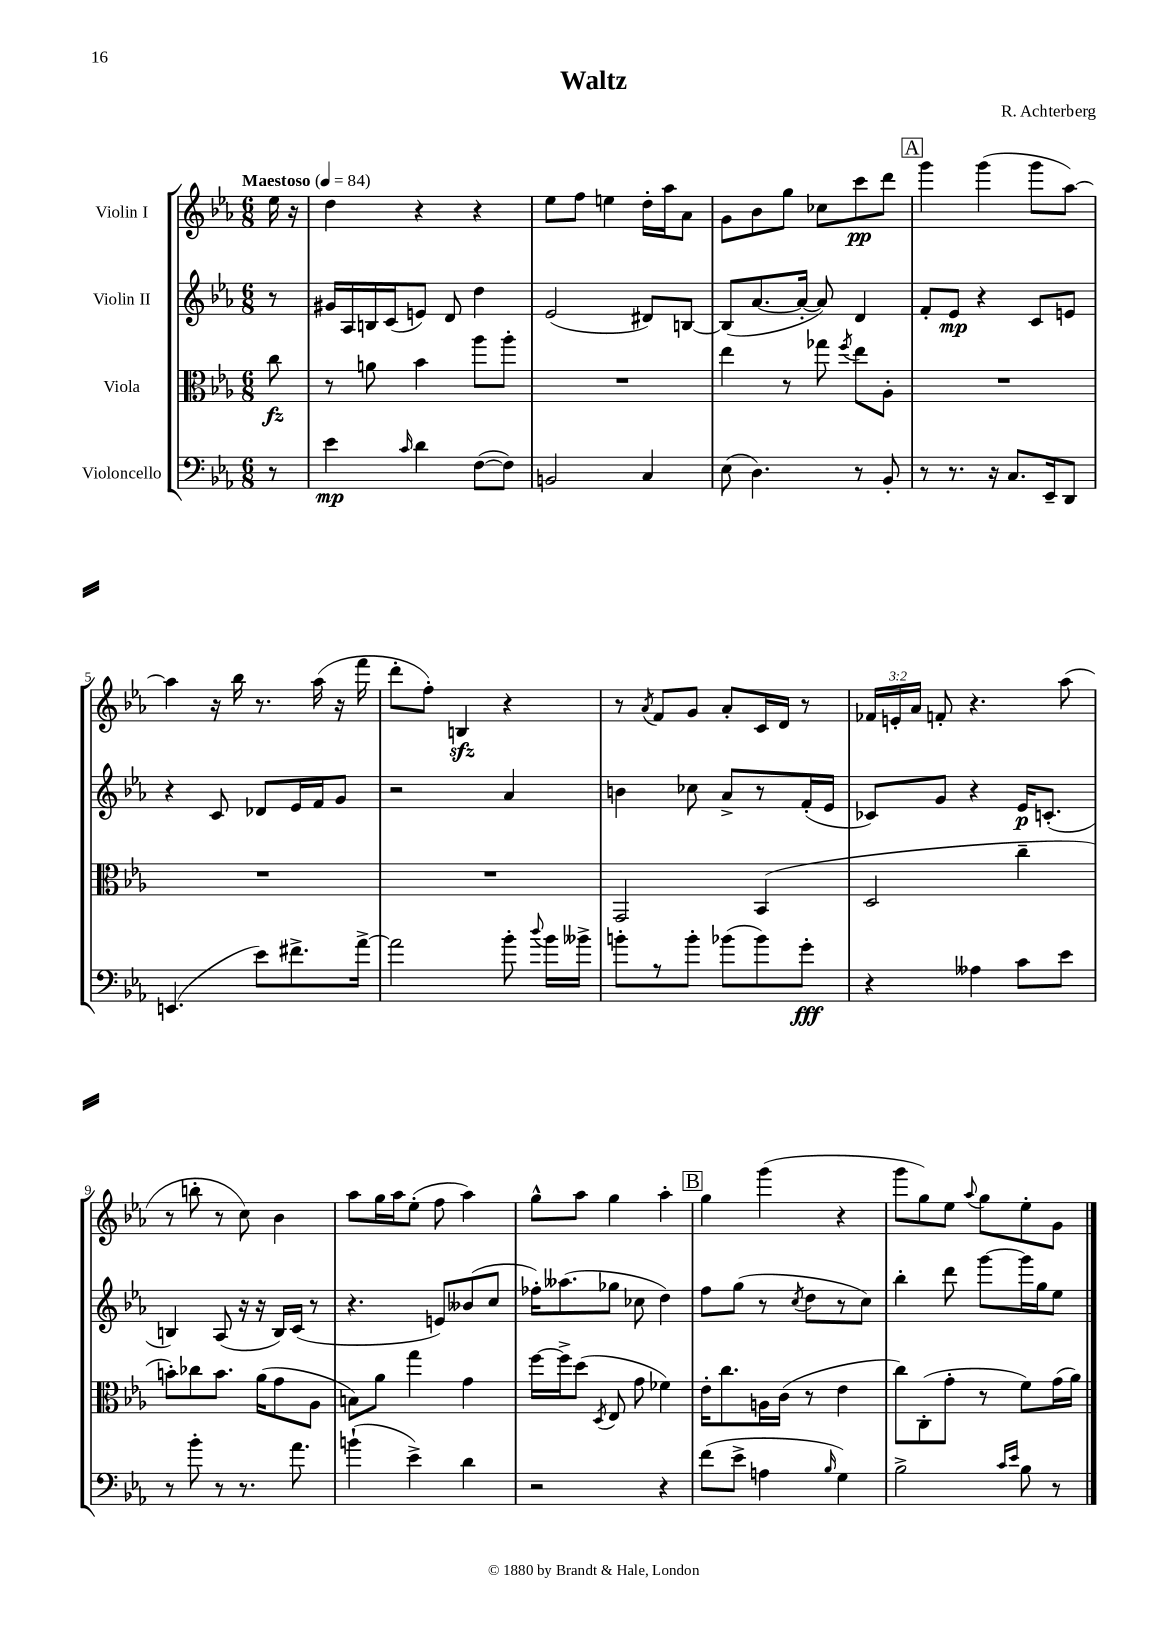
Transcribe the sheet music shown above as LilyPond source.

\header { title = "Waltz" composer = "R. Achterberg" }
<<
\new StaffGroup <<
\new Staff = "s0" \with { instrumentName = "Violin I" } {
    \clef treble \key ees \major \numericTimeSignature \time 6/8 \override Staff.TupletNumber.text = #tuplet-number::calc-fraction-text \partial 8 \tempo "Maestoso" 4 = 84
    \autoBeamOff ees''16 r16 |
    d''4 r4 r4 |
    ees''8[ f''8] e''4 d''16[-. aes''16 aes'8] |
    g'8[ bes'8 g''8] ces''8[ c'''8\pp d'''8] |
    \mark \markup { \box "A" } g'''4 g'''4( g'''8[ aes''8]~) |
    aes''4 r16 bes''16 r8. aes''16( r16 f'''16 |
    d'''8[-. f''8]-.) b4\sfz r4 |
    r8 \acciaccatura { aes'8 } f'8[ g'8] aes'8[-. c'16 d'16] r8 |
    \tuplet 3/2 { fes'16[ e'16-. aes'16] } f'8-. r4. aes''8( |
    r8 b''8-. r8 c''8) bes'4 |
    aes''8[ g''16 aes''16 ees''8]-.( f''8 aes''4) |
    g''8[-^ aes''8] g''4 aes''4-. |
    \mark \markup { \box "B" } g''4 g'''4( r4 |
    g'''8[ g''8) ees''8] \appoggiatura { aes''8 } g''8[ ees''8-. g'8] \bar "|." |
}
\new Staff = "s1" \with { instrumentName = "Violin II" } {
    \clef treble \key ees \major \numericTimeSignature \time 6/8 \partial 8
    \autoBeamOff r8 |
    gis'16[ aes16 b16 c'16( e'8]) d'8 d''4 |
    ees'2( dis'8[) b8]~ |
    b8[( aes'8.~ aes'16]~-. aes'8) d'4 |
    \mark \markup { \box "A" } f'8[-. ees'8]\mp r4 c'8[ e'8] |
    r4 c'8 des'8[ ees'16 f'16 g'8] |
    r2 aes'4 |
    b'4 ces''8 aes'8[-> r8 f'16-.( ees'16] |
    ces'8[) g'8] r4 ees'16[\p c'8.]-.( |
    b4) aes8( r16 r16 b16[) c'16]( r8 |
    r4. e'8[) beses'8( c''8] |
    fes''16[-.) aeses''8.( ges''8] ces''8 d''4) |
    \mark \markup { \box "B" } f''8[ g''8]( r8 \acciaccatura { c''8 } d''8[ r8 c''8]) |
    bes''4-. d'''8 g'''8[~ g'''16 g''16 ees''8] \bar "|." |
}
\new Staff = "s2" \with { instrumentName = "Viola" } {
    \clef alto \key ees \major \numericTimeSignature \time 6/8 \partial 8
    \autoBeamOff c''8\fz |
    r8 a'8 bes'4 aes''8[ aes''8]-. |
    R2. |
    ees''4 r8 ges''8 \acciaccatura { f''8 } ees''8[ aes8]-. |
    \mark \markup { \box "A" } R2. |
    R2. |
    R2. |
    g,2 bes,4( |
    d2 c''4-- |
    b'8[-.) ces''8 b'8.] aes'16[( g'8 aes8] |
    b8[) aes'8] g''4 g'4 |
    f''16[~ f''16-> d''8]( \acciaccatura { d8 } ees8 g'8 fes'4) |
    \mark \markup { \box "B" } ees'16[-. c''8. a16 c'16]( r8 ees'4 |
    c''8[) c8-.( g'8]-. r8 f'8[) g'16( aes'16]) \bar "|." |
}
\new Staff = "s3" \with { instrumentName = "Violoncello" } {
    \clef bass \key ees \major \numericTimeSignature \time 6/8 \partial 8
    \autoBeamOff r8 |
    ees'4\mp \grace { c'16 } d'4 f8[~( f8]) |
    b,2 c4 |
    ees8( d4.) r8 bes,8-. |
    \mark \markup { \box "A" } r8 r8. r16 c8.[ ees,16-- d,8] |
    e,4.( ees'8[) fis'8.-> aes'16]~-> |
    aes'2 bes'8-. \appoggiatura { d''8 } bes'16[ beses'16]-> |
    b'8[-. r8 b'8]-. bes'8[( bes'8) g'8]-.\fff |
    r4 aeses4 c'8[ ees'8] |
    r8 bes'8-. r8 r8. aes'8. |
    b'4-!( ees'4->) d'4 |
    r2 r4 |
    \mark \markup { \box "B" } f'8[( ees'8]-> a4 \grace { bes16 } g4) |
    bes2-> \grace { c'16[ ees'16] } bes8 r8 \bar "|." |
}
>>
>>
